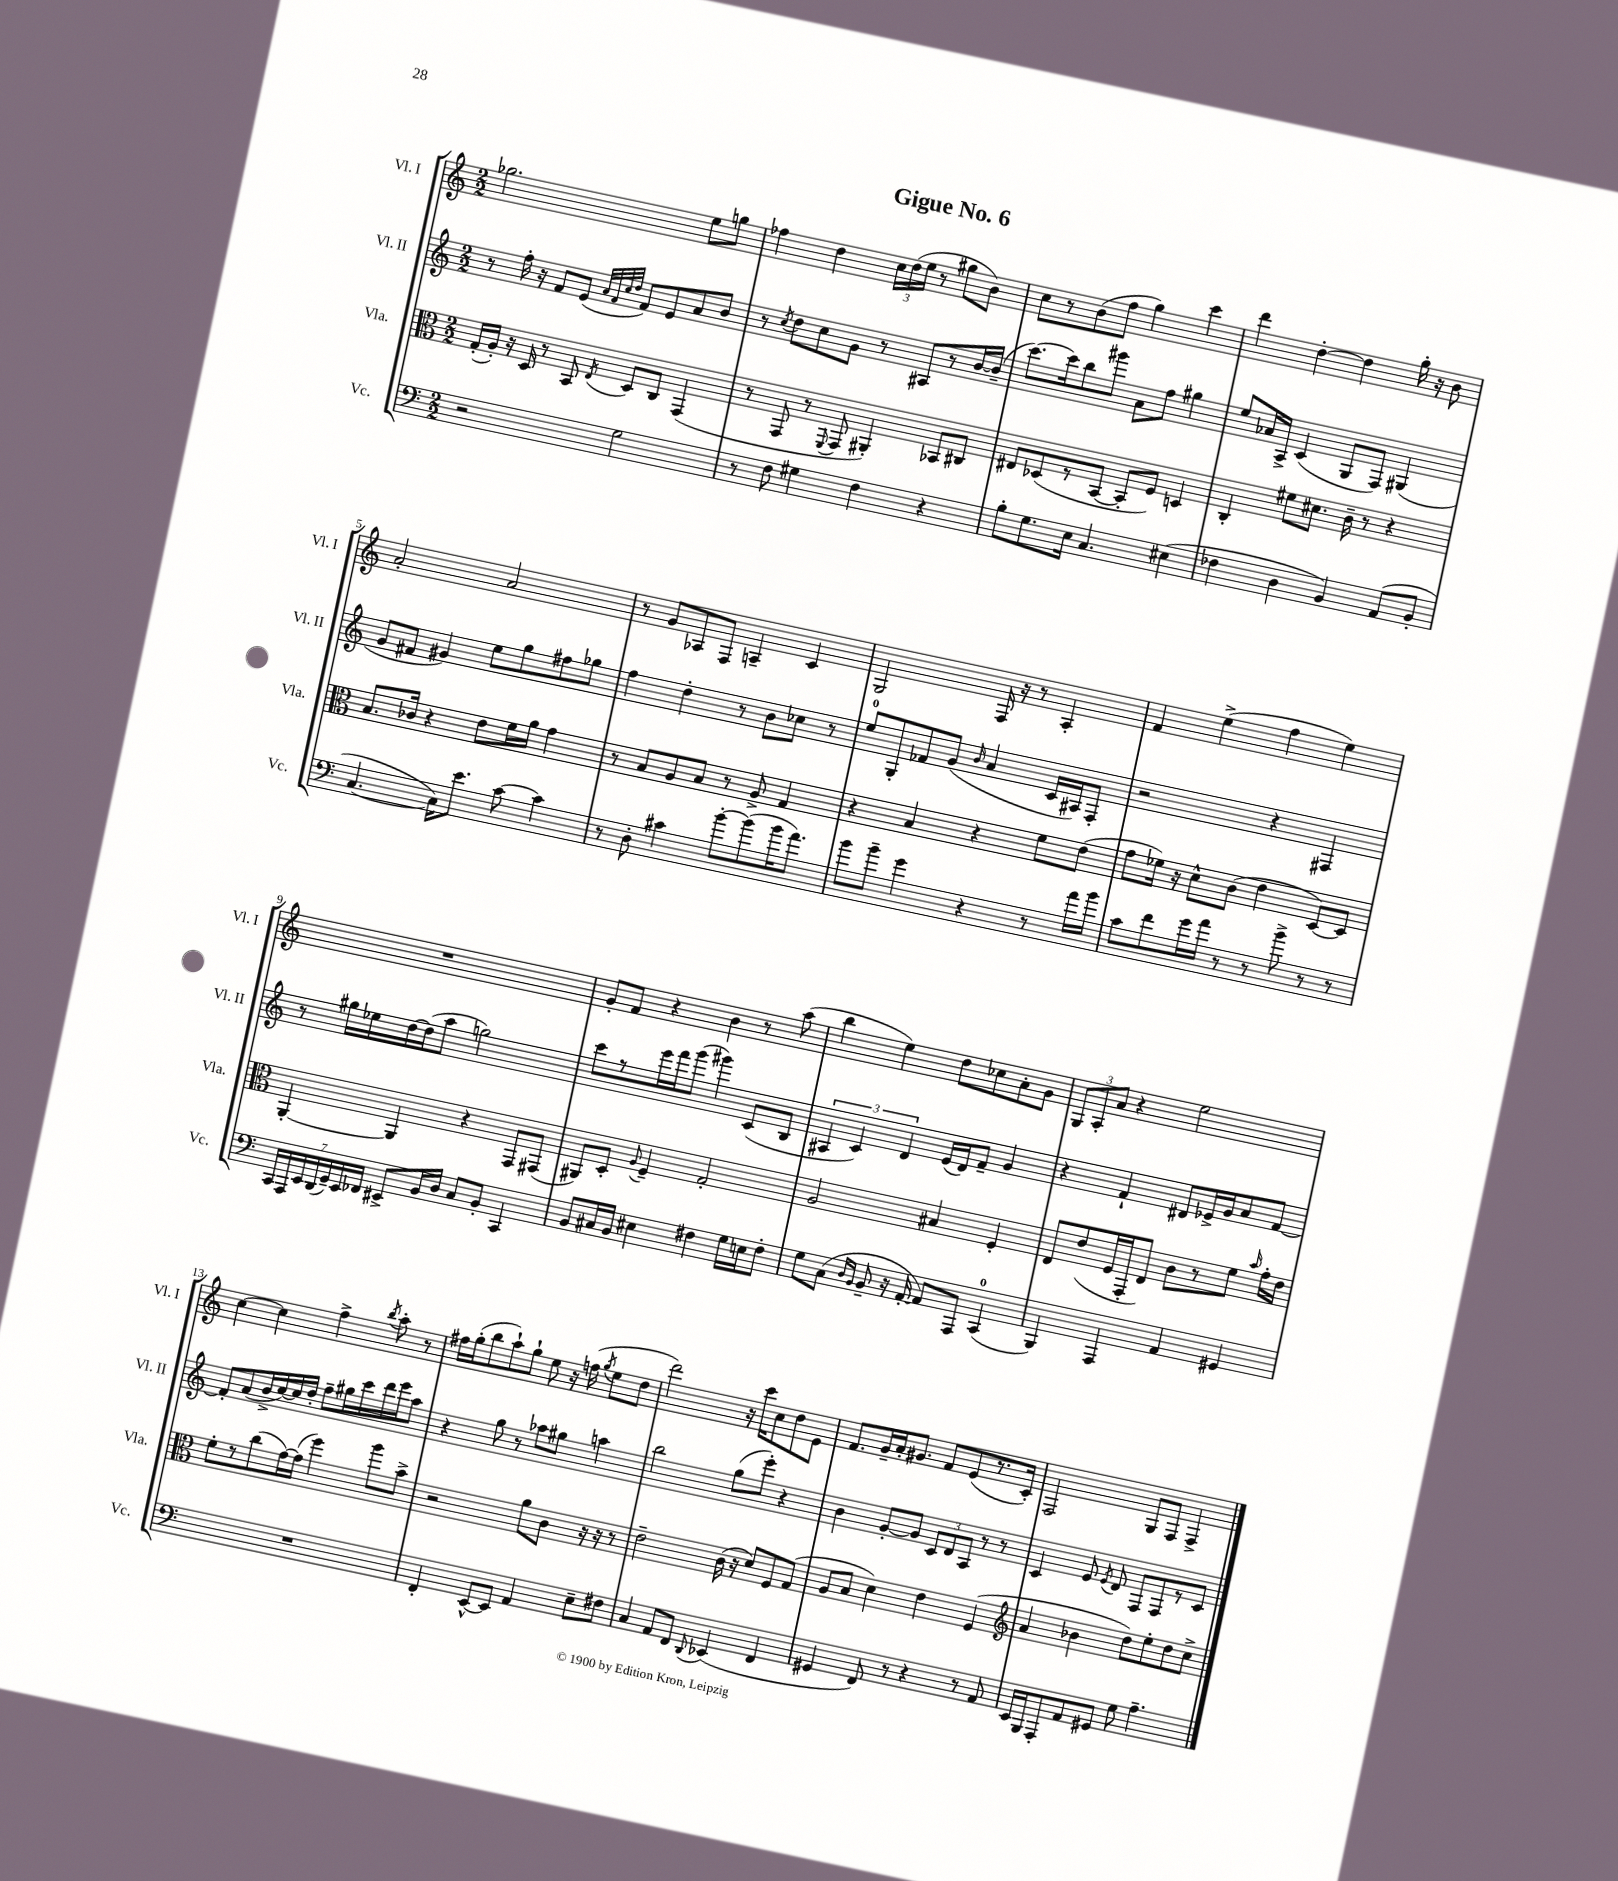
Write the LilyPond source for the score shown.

\header { title = "Gigue No. 6" }
<<
\new StaffGroup <<
\new Staff = "s0" \with { instrumentName = "Vl. I" shortInstrumentName = "Vl. I" } {
    \clef treble \key c \major \numericTimeSignature \time 2/2
    \autoBeamOff ges''2. e''8[ g''8] |
    fes''4 d''4 \tuplet 3/2 { c''16[ d''16( e''16] } r8 gis''8[ b'8]) |
    c''8[ r8 b'8( f''8] g''4) c'''4 |
    d'''4 d''4~-. d''4 g''16-. r16 b'8 |
    a'2-. a'2 |
    r8 g'8[ aes8 f8] a4-- c'4 |
    g2 f16 r16 r8 a4-. |
    f'4 e''4->( f''4 e''4) |
    R1 |
    g'8[-. f'8] r4 b'4 r8 a''8( |
    b''4 e''4) d''8[ ces''8 a'8-. g'8] |
    \tuplet 3/2 { g8[ a8-. a'8] } r4 e''2 |
    c''4~ c''4 f''4-> \acciaccatura { b''8 } a''8-. r8 |
    fis''16[ g''16-.( b''8 a''8-!) g''8]-! e''8 r16 f''16( \acciaccatura { g''8 } e''8[ d''8] |
    d'''2) r16 c'''16[ c''8 d''8 e'8] |
    f'8.[ g'16-- a'16-. gis'8.] f'8[ e'8( r8. c'16]-.) |
    f2 g8[ f8] f4-> \bar "|." |
}
\new Staff = "s1" \with { instrumentName = "Vl. II" shortInstrumentName = "Vl. II" } {
    \clef treble \key c \major \numericTimeSignature \time 2/2
    \autoBeamOff r8 f''16-. r16 f'8[ e'8]( \grace { a'32[ f'32 c''32 d''32] } f'8[) e'8 a'8 b'8] |
    r8 \acciaccatura { c''8 } d''8[ c''8 g'8] r8 ais8[ r8 b'16~ b'16]--( |
    c'''8.[~) c'''16 b''8 gis'''8] a'8[ f''8] gis''4 |
    e''8[ aes'16 a16]-> c'4( g8[ f8]) gis4( |
    g'8[ fis'8] gis'4) e''8[ g''8 fis''8 ges''8] |
    f''4 d''4-. r8 b'8[ ces''8] r8 |
    e''8[-0 g8-. fes'8 g'8]( \grace { b'16 } a'4 c'16[ ais16) f8]-. |
    r2 r4 fis4 |
    r8 gis''16[ ees''16 d''16~ d''16( a''8] g''2) |
    c'''8[ r8 e'''16 f'''16 g'''8]( gis'''4) c'8[( b8] |
    \tuplet 3/2 { ais4 c'4) d'4 } e'16[( d'16) f'8]-- g'4 |
    r4 f'4-! dis'8[ ees'16-> g'16 a'8 f'8]~ |
    f'8[-. a'8( b'16-> c''16~) c''16 d''16]-. f''8[-- gis''16 c'''16 d'''16 e'''16 a''8] |
    r4 g''8 r8 aes''8[ gis''8] a''4 |
    b''2 g''8[( e'''8]-.) r4 |
    b'4 g'8[~-. g'8] \tuplet 3/2 { c'8[ d'8 a8] } r8 r8 |
    c'4 e'8 \acciaccatura { e'8 } d'8 f8[ f8 r8 c'8] \bar "|." |
}
\new Staff = "s2" \with { instrumentName = "Vla." shortInstrumentName = "Vla." } {
    \clef alto \key c \major \numericTimeSignature \time 2/2
    \autoBeamOff g16[-.( a16]-.) r16 d16 r8 b,8 \acciaccatura { e8 } d8[ c8] g,4( |
    r8 g,8 r8 \appoggiatura { f,8 } g,8 ais,4-.) bes,8[ cis8] |
    eis8[ des8( r8 b,8]~ b,8[-. f8]) d4 |
    c4-. fis'8[ dis'8.] c'16-- r8 r4 |
    b8.[ ces'16] r4 e'8[ f'16 a'16] g'4 |
    r8 b8[ a8 b8] r8 a8-> g4 |
    r4 b4 r4 f'8[ e'8]( |
    g'8[ fes'16]) r16 d'8[-^ c'8]( e'4 d8[~) d8] |
    a,4~-. a,4 r4 g,8[ gis,8]( |
    ais,8[) d8]-. \appoggiatura { a8 } f4-- g2-. |
    a2 bis4 f4-. |
    e8[ e'8( f16 g,16-. e8]) c'8[ r8 f'8] \grace { b'16 } g'16[-. e'16] |
    f'8[-. r8 c''8( g'16~) g'16]( f''4) a''8[ b'8]-> |
    r2 a'8[ c'8] r16 r16 r8 |
    e'2-- c'16( r16 d'8[) f8 g8]( |
    a8[ b8] d'4) e'4 f4( |
    \clef treble a'4 bes'4 d''8[) e''8-. d''8 c''8]-> \bar "|." |
}
\new Staff = "s3" \with { instrumentName = "Vc." shortInstrumentName = "Vc." } {
    \clef bass \key c \major \numericTimeSignature \time 2/2
    \autoBeamOff r2 g2 |
    r8 f8 gis4 f4 r4 |
    b8[-. g8. e16] c4. eis4( |
    fes4 d4 b,4) a,8[( b,8]-. |
    c4.~ c16[) e'8.] c'8~ c'4 |
    r8 d8-. cis'4 b'8[~-. b'8( b'16 a'8.]) |
    b'8[ b'8]-- g'4 r4 r8 a'16[ b'16] |
    c'8[ f'8 g'16 a'16] r8 r8 b'8-> r8 r8 |
    \tuplet 7/4 { c,16[ a,,16 e,16 d,16( g,16--) e,16 fes,16] } eis,8[-> b,16 d16] c8[ b,8]-. c,4 |
    b,8[ cis16 b,16] eis4 fis4 g16[ e16 fis8]-. |
    g8[ c8]( \grace { d16[ b,16] } b,8-- r16 a,16~-. a,8[) a,,8] c,4-0( |
    b,,4) a,,4 a,4 gis,4 |
    R1 |
    f,4-. e,8[~-^ e,8] a,4 e8[-- fis8] |
    c4 a,8[ f,8] \appoggiatura { d,8 } ees,4( f,4 |
    gis,4 f,8) r8 r4 r8 a,8 |
    e,16[ b,,16 a,,8-. a,8 gis,8] g8 a4.-- \bar "|." |
}
>>
>>
